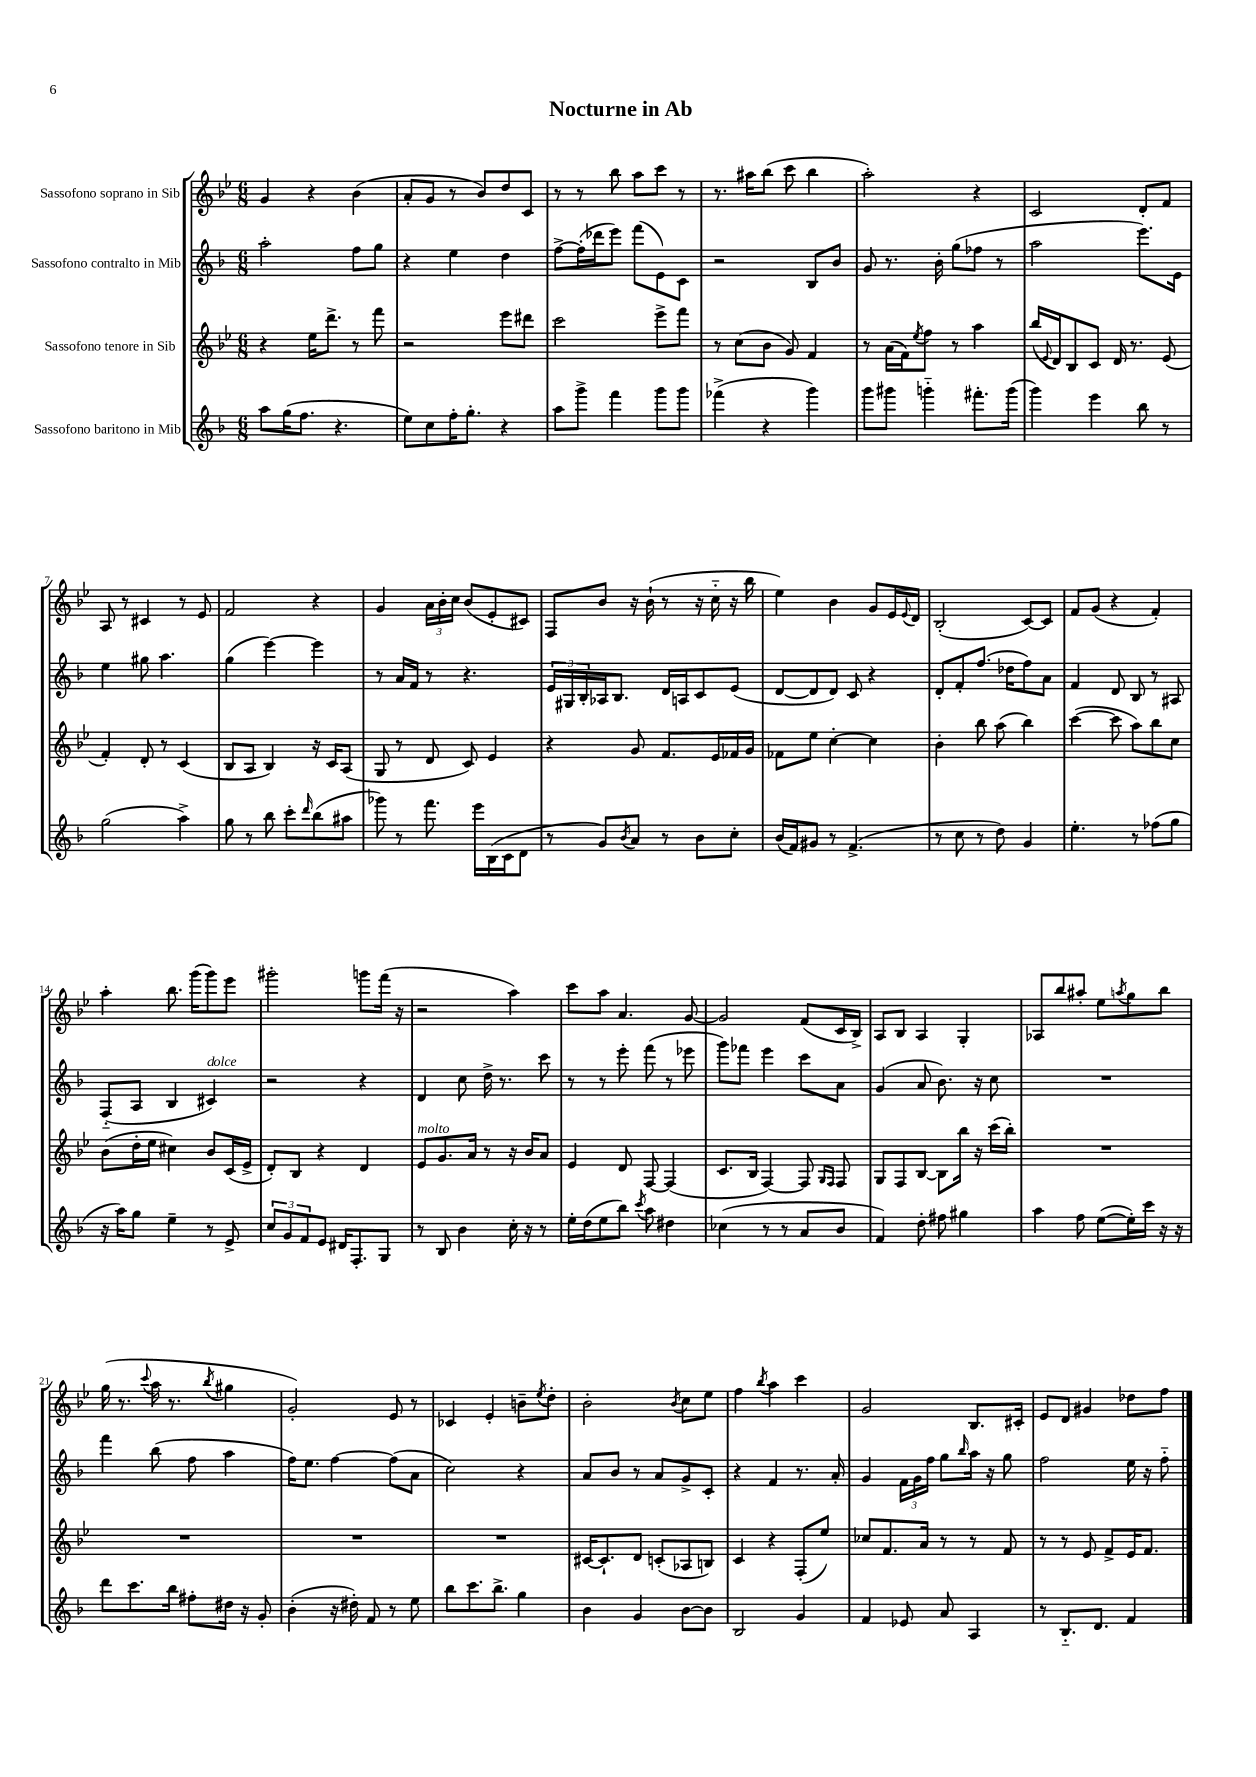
\header { title = "Nocturne in Ab" }
<<
\new StaffGroup <<
\new Staff = "s0" \with { instrumentName = "Sassofono soprano in Sib" } {
    \clef treble \key bes \major \numericTimeSignature \time 6/8
    g'4 r4 bes'4( |
    a'8-. g'8 r8 bes'8) d''8 c'8 |
    r8 r8 bes''8 a''8 c'''8 r8 |
    r8. ais''16 bes''8( c'''8 bes''4 |
    a''2-.) r4 |
    c'2 d'8-. f'8 |
    a8 r8 cis'4 r8 ees'8 |
    f'2 r4 |
    g'4 \tuplet 3/2 { a'16 bes'16-. c''16 } bes'8( ees'8-. cis'8) |
    f8 bes'8 r16 bes'16-!( r8 r16 c''16-_ r16 bes''16 |
    ees''4) bes'4 g'8 ees'16 \appoggiatura { ees'8 } d'16 |
    bes2-.( c'8~) c'8 |
    f'8 g'8( r4 f'4-.) |
    a''4-. bes''8. g'''16( g'''8) ees'''8 |
    gis'''2-. g'''8 f'''16( r16 |
    r2 a''4) |
    c'''8 a''8 a'4. g'8~ |
    g'2 f'8( c'16 bes16->) |
    a8 bes8 a4 g4-. |
    aes8 bes''8 ais''8-. ees''8 \acciaccatura { a''8 } g''8 bes''8 |
    g''16( r8. \appoggiatura { c'''8 } a''16 r8. \acciaccatura { bes''8 } gis''4 |
    g'2-.) ees'8 r8 |
    ces'4 ees'4-. b'8-- \acciaccatura { ees''8 } d''8-. |
    bes'2-. \acciaccatura { bes'8 } c''8 ees''8 |
    f''4 \acciaccatura { bes''8 } a''4 c'''4 |
    g'2 bes8. cis'16-. |
    ees'8 d'8 gis'4 des''8 f''8 \bar "|." |
}
\new Staff = "s1" \with { instrumentName = "Sassofono contralto in Mib" } {
    \clef treble \key f \major \numericTimeSignature \time 6/8
    a''2-. f''8 g''8 |
    r4 e''4 d''4 |
    f''8~-> f''16-.( des'''16 e'''8) f'''8( e'8) c'8 |
    r2 bes8 bes'8 |
    g'8 r8. bes'16-. g''8( fes''8 r8 |
    a''2 e'''8.) e'16 |
    e''4 gis''8 a''4. |
    g''4( e'''4~) e'''4 |
    r8 a'16 f'16 r8 r4. |
    \tuplet 3/2 { e'16 gis16 bes16-. } aes16 bes8. d'16 a16 c'8 e'8( |
    d'8~ d'8 d'8) c'8 r4 |
    d'8-. f'8-. f''8.( des''16 f''8) a'8 |
    f'4 d'8 bes8 r8 ais8 |
    f8-_( a8 bes4 cis'4^\markup { \italic "dolce" }) |
    r2 r4 |
    d'4 c''8 d''16-> r8. c'''8 |
    r8 r8 e'''8-. f'''8( r8 ees'''8 |
    g'''8) fes'''8 e'''4 c'''8 a'8 |
    g'4( a'8 bes'8.) r16 c''8 |
    R2. |
    f'''4 bes''8( f''8 a''4 |
    f''16) e''8. f''4~ f''8( a'8 |
    c''2) r4 |
    a'8 bes'8 r8 a'8 g'8-> c'8-. |
    r4 f'4 r8. a'16-. |
    g'4 \tuplet 3/2 { f'16 g'16 f''16 } g''8 \grace { bes''16 } a''16 r16 g''8 |
    f''2 e''16 r16 f''8-_ \bar "|." |
}
\new Staff = "s2" \with { instrumentName = "Sassofono tenore in Sib" } {
    \clef treble \key bes \major \numericTimeSignature \time 6/8
    r4 ees''16 d'''8.-> r8 f'''8 |
    r2 ees'''8 dis'''8 |
    c'''2 ees'''8-> f'''8 |
    r8 c''8( bes'8 g'8) f'4 |
    r8 a'16( f'16) \acciaccatura { ees''8 } f''8 r8 a''4 |
    bes''16( \appoggiatura { ees'8 } d'16) bes8 c'8 d'16 r8. ees'8( |
    f'4-.) d'8-. r8 c'4( |
    bes8 a8 bes4) r16 c'16 a8( |
    g8 r8 d'8 c'8) ees'4 |
    r4 g'8 f'8. ees'16 fes'16 g'16 |
    fes'8 ees''8 c''4~-. c''4 |
    bes'4-. bes''8 a''8( bes''4) |
    c'''4~( c'''8 a''8) bes''8 c''8 |
    bes'8( d''16-. ees''16 cis''4) bes'8 c'16( ees'16-> |
    d'8-.) bes8 r4 d'4 |
    ees'8^\markup { \italic "molto" } g'8. a'16 r8 r16 bes'16 a'8 |
    ees'4 d'8 f8~ f4( |
    c'8. bes16 f4~) f8 \grace { g16 f16 } f8 |
    g8 f8 bes8~ bes8 bes''16 r16 c'''16( bes''16-.) |
    R2. |
    R2. |
    R2. |
    R2. |
    cis'16~ cis'8.-! d'8 c'8-.( aes8 b8) |
    c'4 r4 f8-.( ees''8) |
    ces''8 f'8. a'16 r8 r8 f'8 |
    r8 r8 ees'8 f'8-> ees'16 f'8. \bar "|." |
}
\new Staff = "s3" \with { instrumentName = "Sassofono baritono in Mib" } {
    \clef treble \key f \major \numericTimeSignature \time 6/8
    a''8 g''16( f''8. r4. |
    e''8) c''8 f''16-. g''8.-. r4 |
    a''8 g'''8-> f'''4 g'''8 g'''8 |
    fes'''4->( r4 g'''4) |
    g'''8 gis'''8 g'''4-_ fis'''8.-. g'''16( |
    g'''4) e'''4 bes''8 r8 |
    g''2( a''4->) |
    g''8 r8 bes''8 c'''8-. \grace { d'''16 } bes''8( ais''8 |
    ges'''8) r8 f'''8. e'''16 bes16( c'16 d'8 |
    r8 g'8) \acciaccatura { bes'8 } a'8 r8 bes'8 c''8-. |
    bes'16( f'16) gis'8 r8 f'4.->( |
    r8 c''8 r8 d''8) g'4 |
    e''4.-. r8 fes''8( g''8 |
    r16 a''16) g''8 e''4-- r8 e'8-> |
    \tuplet 3/2 { c''8 g'8 f'8 } e'8 dis'16 f8.-. g8 |
    r8 bes8 bes'4 c''16-. r16 r8 |
    e''16-. d''16( e''8 bes''8) \acciaccatura { c'''8 } a''8 dis''4 |
    ces''4( r8 r8 a'8 bes'8 |
    f'4) d''8-. fis''8 gis''4 |
    a''4 f''8 e''8~( e''16-.) c'''16 r16 r16 |
    d'''8 c'''8. bes''16 fis''8-. dis''16 r16 g'8-. |
    bes'4-.( r16 dis''16-.) f'8 r8 e''8 |
    bes''8 c'''8. bes''8.-> g''4 |
    bes'4 g'4 bes'8~ bes'8 |
    bes2 g'4 |
    f'4 ees'8 a'8 a4 |
    r8 bes8.-_ d'8. f'4 \bar "|." |
}
>>
>>
